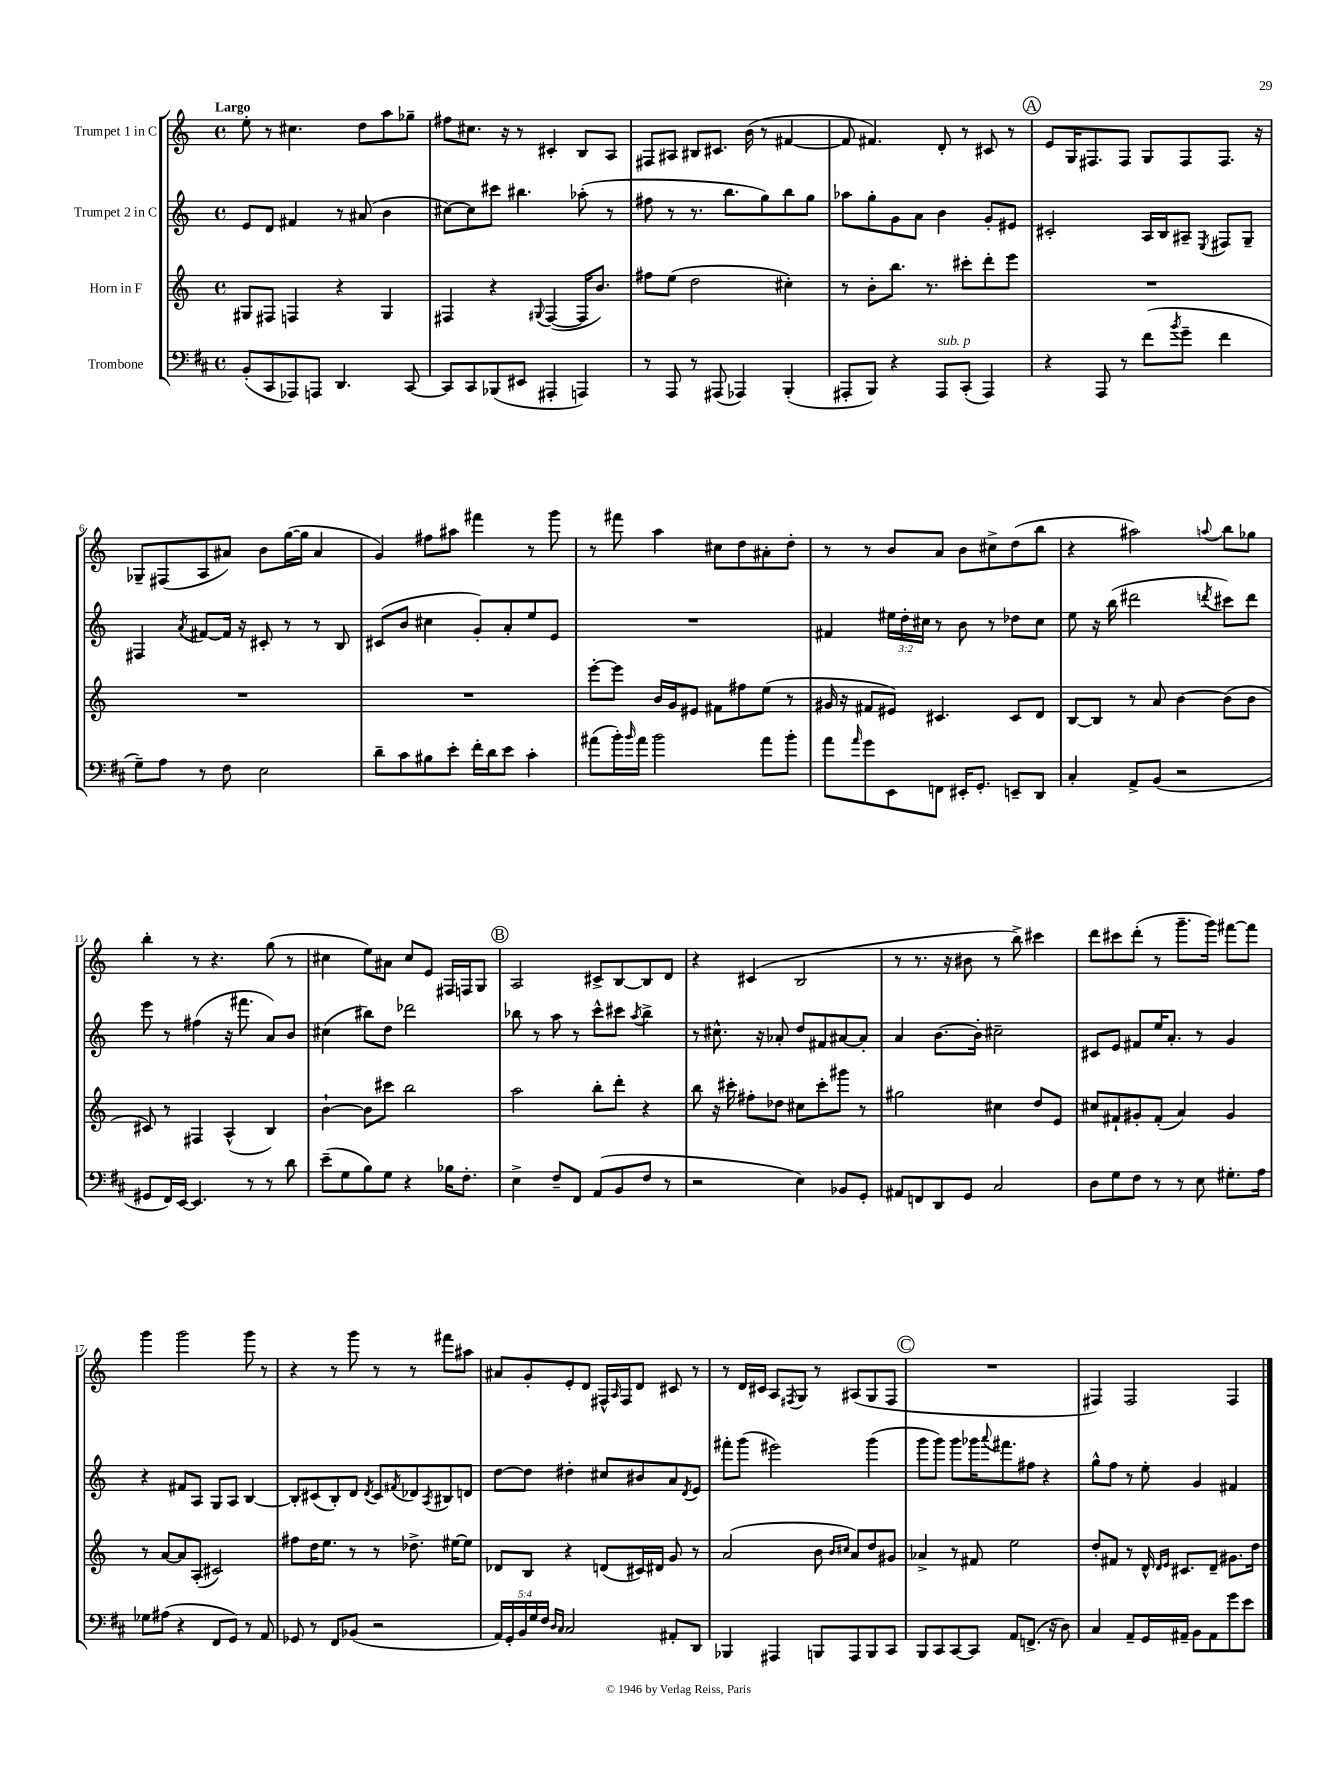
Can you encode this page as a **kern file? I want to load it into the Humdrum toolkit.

**kern	**kern	**kern	**kern
*staff4	*staff3	*staff2	*staff1
*clefF4	*clefG2	*clefG2	*clefG2
*k[f#c#]	*k[]	*k[]	*k[]
*M4/4	*M4/4	*M4/4	*M4/4
*met(c)	*met(c)	*met(c)	*met(c)
(8BB'	8G#	8e	8ee'
8CC#	8F#	8d	8r
8AAA-)	4F	4f#	4.cc#
8AAA	.	.	.
4.DD	4r	8r	.
.	.	(8a#	8dd
.	4G#	4b	8aa
[8CC#	.	.	8gg-~
=	=	=	=
8CC#]	4F#	[8cc#)	8ff#
8CC#	.	8cc#]	8.cc#
(8BBB-	4r	8ccc#	.
.	.	.	16r
8EE#	.	4.bb#	8r
.	8qqG#	.	.
4AAA#'	([4F#	.	4c#'
4AAA)	16F#]	(8aa-'	8B
.	8.b)	.	.
.	.	8r	8A
=	=	=	=
8r	8ff#	8ff#	8F#
8AAA	(8ee	8r	8A#
8r	2dd	8.r	8B#
(8AAA#	.	.	8.c#
.	.	8.bb	.
4AAA-)	.	.	.
.	.	.	(16b
.	.	8gg)	8r
(4BBB'	4cc#')	8bb	[4f#
.	.	8gg	.
=	=	=	=
8AAA#'	8r	8aa-	8f#]
8BBB)	8b'	8gg'	4.f#)
4r	8.bb	8g	.
.	.	8a	.
.	8.r	.	.
8AAA#	.	4b	8d'
(8CC#'	8ccc#'	.	8r
4AAA#)	8ddd'	8g'	8c#
.	8eee	8e#	8r
=	=	=	=
4r	1r	2c#'	8e
.	.	.	16G
.	.	.	8.F#
8AAA	.	.	.
8r	.	.	8F#
(8f#	.	16A	8G
.	.	16B	.
8qb	.	.	.
8g~	.	8A#~	8F#
.	.	8qE	.
4f#	.	8F#	8.F#
.	.	8G~	.
.	.	.	16r
=	=	=	=
8G~)	1r	4F#	8G-~
8A	.	.	(8F#
.	.	8qa	.
8r	.	[8f#	8A
8F#	.	16f#]	8a#)
.	.	16r	.
2E	.	8c#'	8b
.	.	8r	([16gg
.	.	.	16gg]
.	.	8r	4a#
.	.	8B	.
=	=	=	=
8d~	1r	(8c#	4g)
8c#	.	8b	.
8B#	.	4cc#	8ff#
8e'	.	.	8aa#
16f#'	.	8g')	4fff#
16d	.	.	.
8e	.	8a'	.
4c#'	.	8ee	8r
.	.	8e	8ggg
=	=	=	=
(8a#	[8eee'	1r	8r
16b')	8eee]	.	8fff#
16qqb	.	.	.
16a#	.	.	.
2b	16b	.	4aa
.	16g	.	.
.	8e#	.	.
.	8f#	.	8cc#
.	8ff#	.	8dd
8a#	(8ee	.	8a#'
8b'	8r	.	8dd'
=	=	=	=
8a	16g#	4f#	8r
.	16r	.	.
16qqa	.	.	.
8g	8f#	.	8r
8EE	8e#)	24ee#	8b
.	.	24dd'	.
.	.	24cc#	.
8FF	4.c#	8r	8a
16EE#'	.	8b	8b
8.GG'	.	.	.
.	.	8r	8cc#^
8EE~	8c#	8dd-	(8dd
8DD	8d	8cc#	8bb
=	=	=	=
4C#'	[8B	8ee	4r
.	8B]	16r	.
.	.	(16bb	.
8AA^	8r	2ddd#	2aa#)
(8BB	8a	.	.
2r	[4b	.	.
.	.	8qddd	8qqaa
.	(8b]	8ccc#)	8bb
.	8b	8ddd	8gg-
=	=	=	=
8GG#	8c#)	8eee	4bb'
16FF#)	8r	8r	.
[16EE	.	.	.
4.EE]	4F#	(4ff#	8r
.	.	.	4.r
.	(4A^^	16r	.
.	.	8.fff#	.
8r	.	.	.
8r	4B)	8a)	(8gg
8d	.	8b	8r
=	=	=	=
(8e~	[4b`	(4cc#	4cc#
8G	.	.	.
8B)	8b]	8bb#)	8ee)
8G	8ccc#	8dd	8a#
4r	2bb	2ddd-	8cc#
.	.	.	8e
16B-	.	.	16F#
8.F#'	.	.	16F
.	.	.	8G
=	=	=	=
4E^	2aa	8bb-	2A
.	.	8r	.
8F#~	.	8aa	.
8FF#	.	8r	.
(8AA	8bb'	8ccc^^	8c#^
8BB	8ddd'	8ccc#	[8B
.	.	8qaa	.
8F#	4r	4bb-^	8B]
8r	.	.	8d
=	=	=	=
2r	8bb	8r	4r
.	16r	8.cc#^^	.
.	16ccc#'	.	.
.	8ff#'	.	(4c#
.	.	16r	.
.	8dd-	8a-'	.
4E)	8cc#	8dd	2B
.	8ccc#'	8f#	.
8BB-	8ggg#	[8a#	.
8GG'	8r	8a#']	.
=	=	=	=
8AA#	2gg#	4a	8r
8FF	.	.	8.r
8DD	.	[8.b	.
.	.	.	16r
8GG	.	.	8b#
.	.	16b']	.
2C#	4cc#	2cc#~	8r
.	.	.	8bb^)
.	8dd	.	4ccc#
.	8e	.	.
=	=	=	=
8D	8cc#	8c#	8ddd
8G	8f#`	8e	8ccc#
8F#	8g#'	8f#	(8ddd'
8r	(8f#'	16ee	8r
.	.	8.a'	.
8r	4a)	.	8.ggg~
8E	.	8r	.
.	.	.	16ggg)
8.G#'	4g#	4g	[8fff#
.	.	.	8fff#]
16A	.	.	.
=	=	=	=
8G-	8r	4r	4ggg
(8A#	[8a	.	.
4r	8a]	8f#	2ggg
.	(8A'	8A	.
8FF#	2c#)	8G	.
8GG)	.	8A	.
8r	.	[4B	8ggg
8AA	.	.	8r
=	=	=	=
8GG-	8ff#	8B']	4r
8r	16dd	(8c#	.
.	8.ee	.	.
8FF#	.	8B')	8r
(8BB-	8r	8d	8ggg
.	.	8qd	.
2r	8r	8c#	8r
.	.	8qf#	.
.	8.dd-^	8d-	8r
.	.	8qA	.
.	.	8B#	8fff#
.	[16ee#	.	.
.	8ee#]	8d	8aa#
=	=	=	=
20AA)	8d-	[8dd	8a#
20GG'	.	.	.
20BB	.	.	.
.	8B	8dd]	8g'
20G	.	.	.
20F#	.	.	.
16qqD	.	.	.
16qqC#	.	.	.
2C#	4r	4dd#'	8e'
.	.	.	8d
.	(8d	8cc#	16F#^^
.	.	.	16qqA
.	.	.	16F#
.	16c#)	8b#	8d
.	16d#	.	.
8AA#'	8g	8a	8c#
.	.	8qd	.
8DD	8r	8e	8r
=	=	=	=
4BBB-	(2a	8fff#'	8r
.	.	(8ggg	16d
.	.	.	16c#
4AAA#	.	2eee#)	8A
.	.	.	8qF#
.	.	.	8G
8BBB	8b	.	8r
.	16qqb	.	.
.	16qqcc#	.	.
8AAA#	8a)	.	(8A#
8BBB	8dd	(4ggg	8G
8CC#	8g#	.	8F#
=	=	=	=
8BBB	4a-^	8ggg	1r
8CC#	.	8ggg)	.
[8CC#	8r	8ggg	.
8CC#]	8f#	16ggg-	.
.	.	8qqaaa	.
.	.	8.fff#	.
8AA	2ee	.	.
(8.FF^	.	8ff#	.
.	.	4r	.
16r	.	.	.
8D)	.	.	.
=	=	=	=
4C#	8dd'	8gg^^	4F#)
.	8f#	8ff	.
8AA~	8r	8r	2F#
16GG	16d^^	8ee'	.
.	16qqd	.	.
.	16qqe	.	.
16AA#~	8.c#	.	.
8BB	.	4g	.
8AA#	8d~	.	.
8g	8.g#	4f#	4F#
8e	.	.	.
.	16dd	.	.
==	==	==	==
*-	*-	*-	*-
